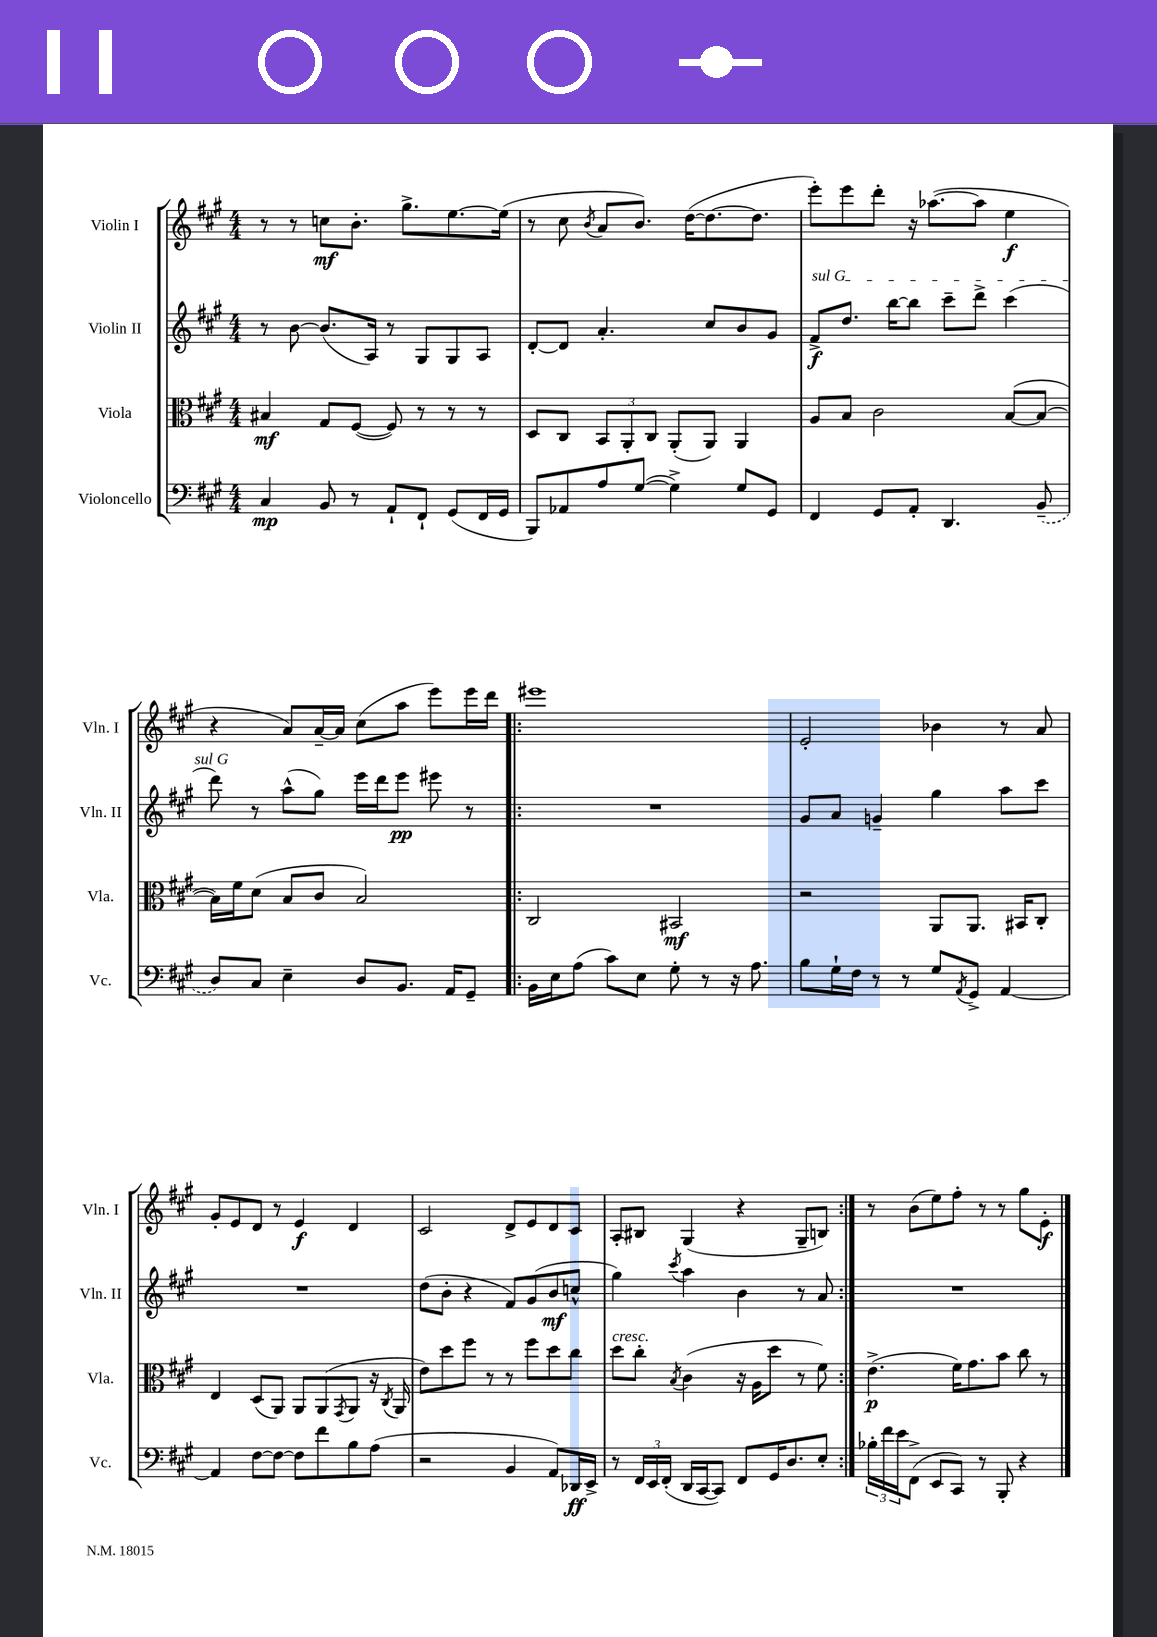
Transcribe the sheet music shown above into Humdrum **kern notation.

**kern	**dynam	**kern	**dynam	**kern	**dynam	**kern	**dynam
*part4	*part4	*part3	*part3	*part2	*part2	*part1	*part1
*staff4	*staff4	*staff3	*staff3	*staff2	*staff2	*staff1	*staff1
*I"Violoncello	*	*I"Viola	*	*I"Violin II	*	*I"Violin I	*
*I'Vc.	*	*I'Vla.	*	*I'Vln. II	*	*I'Vln. I	*
*clefF4	*	*clefC3	*	*clefG2	*	*clefG2	*
*k[f#c#g#]	*	*k[f#c#g#]	*	*k[f#c#g#]	*	*k[f#c#g#]	*
*M4/4	*	*M4/4	*	*M4/4	*	*M4/4	*
=1	=1	=1	=1	=1	=1	=1	=1
4C#/	mp	4B#X/	mf	8r	.	8r	.
.	.	.	.	[8b\	.	8r	.
8BB/	.	8G#/L	.	(8.b/L]	.	8ccn\L	mf
8r	.	([8F#/J	.	.	.	8.b'\J	.
.	.	.	.	16A/Jk)	.	.	.
8AA`/L	.	8F#/])	.	8r	.	.	.
.	.	.	.	.	.	8.gg#^\L	.
8FF#`/J	.	8r	.	8G#/L	.	.	.
(8GG#/L	.	8r	.	8G#/	.	[8.ee\	.
16FF#/L	.	8r	.	8A/J	.	.	.
16GG#/JJ	.	.	.	.	.	(16ee\Jk]	.
=2	=2	=2	=2	=2	=2	=2	=2
8BBB/L)	.	8D/L	.	[8d'/L	.	8r	.
8AA-X/	.	8C#/J	.	8d/J]	.	8cc#\	.
.	.	.	.	.	.	8qb/	.
8A/	.	12BB/L	.	4.a'/	.	8a/L	.
.	.	12AA'/	.	.	.	.	.
([8G#/J	.	.	.	.	.	8.b/J)	.
.	.	12C#/J	.	.	.	.	.
4G#^\])	.	(8AA'/L	.	.	.	.	.
.	.	.	.	.	.	([16dd\KL	.
.	.	8AA/J)	.	8cc#/L	.	8.dd\_	.
8G#/L	.	4AA/	.	8b/	.	.	.
.	.	.	.	.	.	8.dd\J]	.
8GG#/J	.	.	.	8g#/J	.	.	.
=3	=3	=3	=3	=3	=3	=3	=3
!	!	!	!	!LO:TX:a:i:t=sul G	!	!	!
4FF#/	.	8A/L	.	8f#^/L	f	8eee'\L)	.
.	.	8B/J	.	8.dd/J	.	8eee\	.
8GG#/L	.	2c#\	.	.	.	8ddd'\J	.
.	.	.	.	[16bb\KL	.	.	.
8AA'/J	.	.	.	8bb\J]	.	16r	.
.	.	.	.	.	.	([8.aa-X\L	.
4.DD/	.	.	.	8ccc#~\L	.	.	.
.	.	.	.	8ddd^\J	.	8aa-\J]	.
.	.	([8B/L	.	(4ccc#\	.	4ee\	f
(8BB~/	.	8B/J_	.	.	.	.	.
!!LO:LB:g=z
=4	=4	=4	=4	=4	=4	=4	=4
8D/L)	.	16B\LL])	.	8ddd\)	.	4r	.
.	.	16f#\J	.	.	.	.	.
8C#/J	.	(8d\J	.	8r	.	.	.
4E~\	.	8B/L	.	(8aa^^\L	.	8a/L)	.
.	.	8c#/J	.	8gg#\J)	.	[16a~/L	.
.	.	.	.	.	.	16a/JJ]	.
8D/L	.	2B/)	.	16eee\LL	.	(8cc#\L	.
.	.	.	.	16ddd\J	.	.	.
8.BB/J	.	.	.	8eee\J	pp	8aa\J	.
.	.	.	.	8eee#X\	.	8eee\L)	.
16AA/KL	.	.	.	.	.	.	.
8GG#~/J	.	.	.	8r	.	16eee\L	.
.	.	.	.	.	.	16ddd\JJ	.
=5!|:	=5!|:	=5!|:	=5!|:	=5!|:	=5!|:	=5!|:	=5!|:
16BB\LL	.	2C#/	.	1r	.	1eee#X	.
16E\J	.	.	.	.	.	.	.
(8A\J	.	.	.	.	.	.	.
8c#\L)	.	.	.	.	.	.	.
8E\J	.	.	.	.	.	.	.
8G#'\	.	2BB#X/	mf	.	.	.	.
8r	.	.	.	.	.	.	.
16r	.	.	.	.	.	.	.
8.A\	.	.	.	.	.	.	.
=6	=6	=6	=6	=6	=6	=6	=6
8B\L	.	2r	.	8g#/L	.	2e'/	.
16G#`\L	.	.	.	8a/J	.	.	.
16F#\JJ	.	.	.	.	.	.	.
8r	.	.	.	4gn~/	.	.	.
8r	.	.	.	.	.	.	.
8G#/L	.	8AA/L	.	4gg#\	.	4b-X\	.
8qAA/	.	.	.	.	.	.	.
8GG#^/J	.	8.AA/J	.	.	.	.	.
[4AA/	.	.	.	8aa\L	.	8r	.
.	.	16BB#X/KL	.	.	.	.	.
.	.	8C#'/J	.	8ccc#\J	.	8a/	.
!!LO:LB:g=z
=7	=7	=7	=7	=7	=7	=7	=7
4AA/]	.	4E/	.	1r	.	8g#'/L	.
.	.	.	.	.	.	8e/	.
[8F#\L	.	(8D/L	.	.	.	8d/J	.
8F#\J_	.	8AA/J)	.	.	.	8r	.
8F#\L]	.	8AA/L	.	.	.	4e/	f
8f#\	.	(8AA/	.	.	.	.	.
.	.	8qGG#/	.	.	.	.	.
8B\	.	8AA/J	.	.	.	4d/	.
(8A\J	.	16r	.	.	.	.	.
.	.	8qC#/	.	.	.	.	.
.	.	16AA/	.	.	.	.	.
=8	=8	=8	=8	=8	=8	=8	=8
2r	.	8e\L)	.	(8dd\L	.	2c#/	.
.	.	8dd\	.	8b'\J	.	.	.
.	.	8ff#\J	.	4r	.	.	.
.	.	8r	.	.	.	.	.
4BB/	.	8r	.	8f#/L)	.	8d^/L	.
.	.	8ff#\L	.	(8g#/	.	8e/	.
8AA/L)	.	8dd\	.	8b/	mf	8d/	.
16DD-X/L	ff	8cc#\J	.	8ccn^^/J	.	8c#/J	.
16EE^/JJ	.	.	.	.	.	.	.
=9	=9	=9	=9	=9	=9	=9	=9
!	!	!LO:TX:a:i:t=cresc.	!	!	!	!	!
8r	.	8dd\L	.	4gg#\)	.	8A'/L	.
24FF#/LL	.	8cc#'\J	.	.	.	8B#X/J	.
24EE/	.	.	.	.	.	.	.
(24FF#'/JJ	.	.	.	.	.	.	.
.	.	8qB/	.	8qccc#/	.	.	.
16DD/LL	.	(4c#\	.	4aa\	.	(4G#/	.
[16CC#/J	.	.	.	.	.	.	.
8CC#/J])	.	.	.	.	.	.	.
8FF#/L	.	16r	.	4b\	.	4r	.
.	.	16A\KL	.	.	.	.	.
16GG#/K	.	8dd\J	.	.	.	.	.
8.D/	.	.	.	.	.	.	.
.	.	8r	.	8r	.	8G#~/L	.
8E'/J	.	8f#\)	.	8a/	.	8Bn/J)	.
=10:|!	=10:|!	=10:|!	=10:|!	=10:|!	=10:|!	=10:|!	=10:|!
24B-X'\LL	.	(4.e^\	p	1r	.	8r	.
24f#\	.	.	.	.	.	.	.
24e\J	.	.	.	.	.	.	.
(8FF#^\J	.	.	.	.	.	(8b\L	.
8EE/L	.	.	.	.	.	8ee\)	.
8CC#/J)	.	16f#\KL)	.	.	.	8ff#'\J	.
.	.	8.g#\	.	.	.	.	.
8r	.	.	.	.	.	8r	.
8BBB'/	.	8b\J	.	.	.	8r	.
4r	.	8cc#\	.	.	.	8gg#\L	.
.	.	8r	.	.	.	8e'\J	f
==	==	==	==	==	==	==	==
*-	*-	*-	*-	*-	*-	*-	*-
